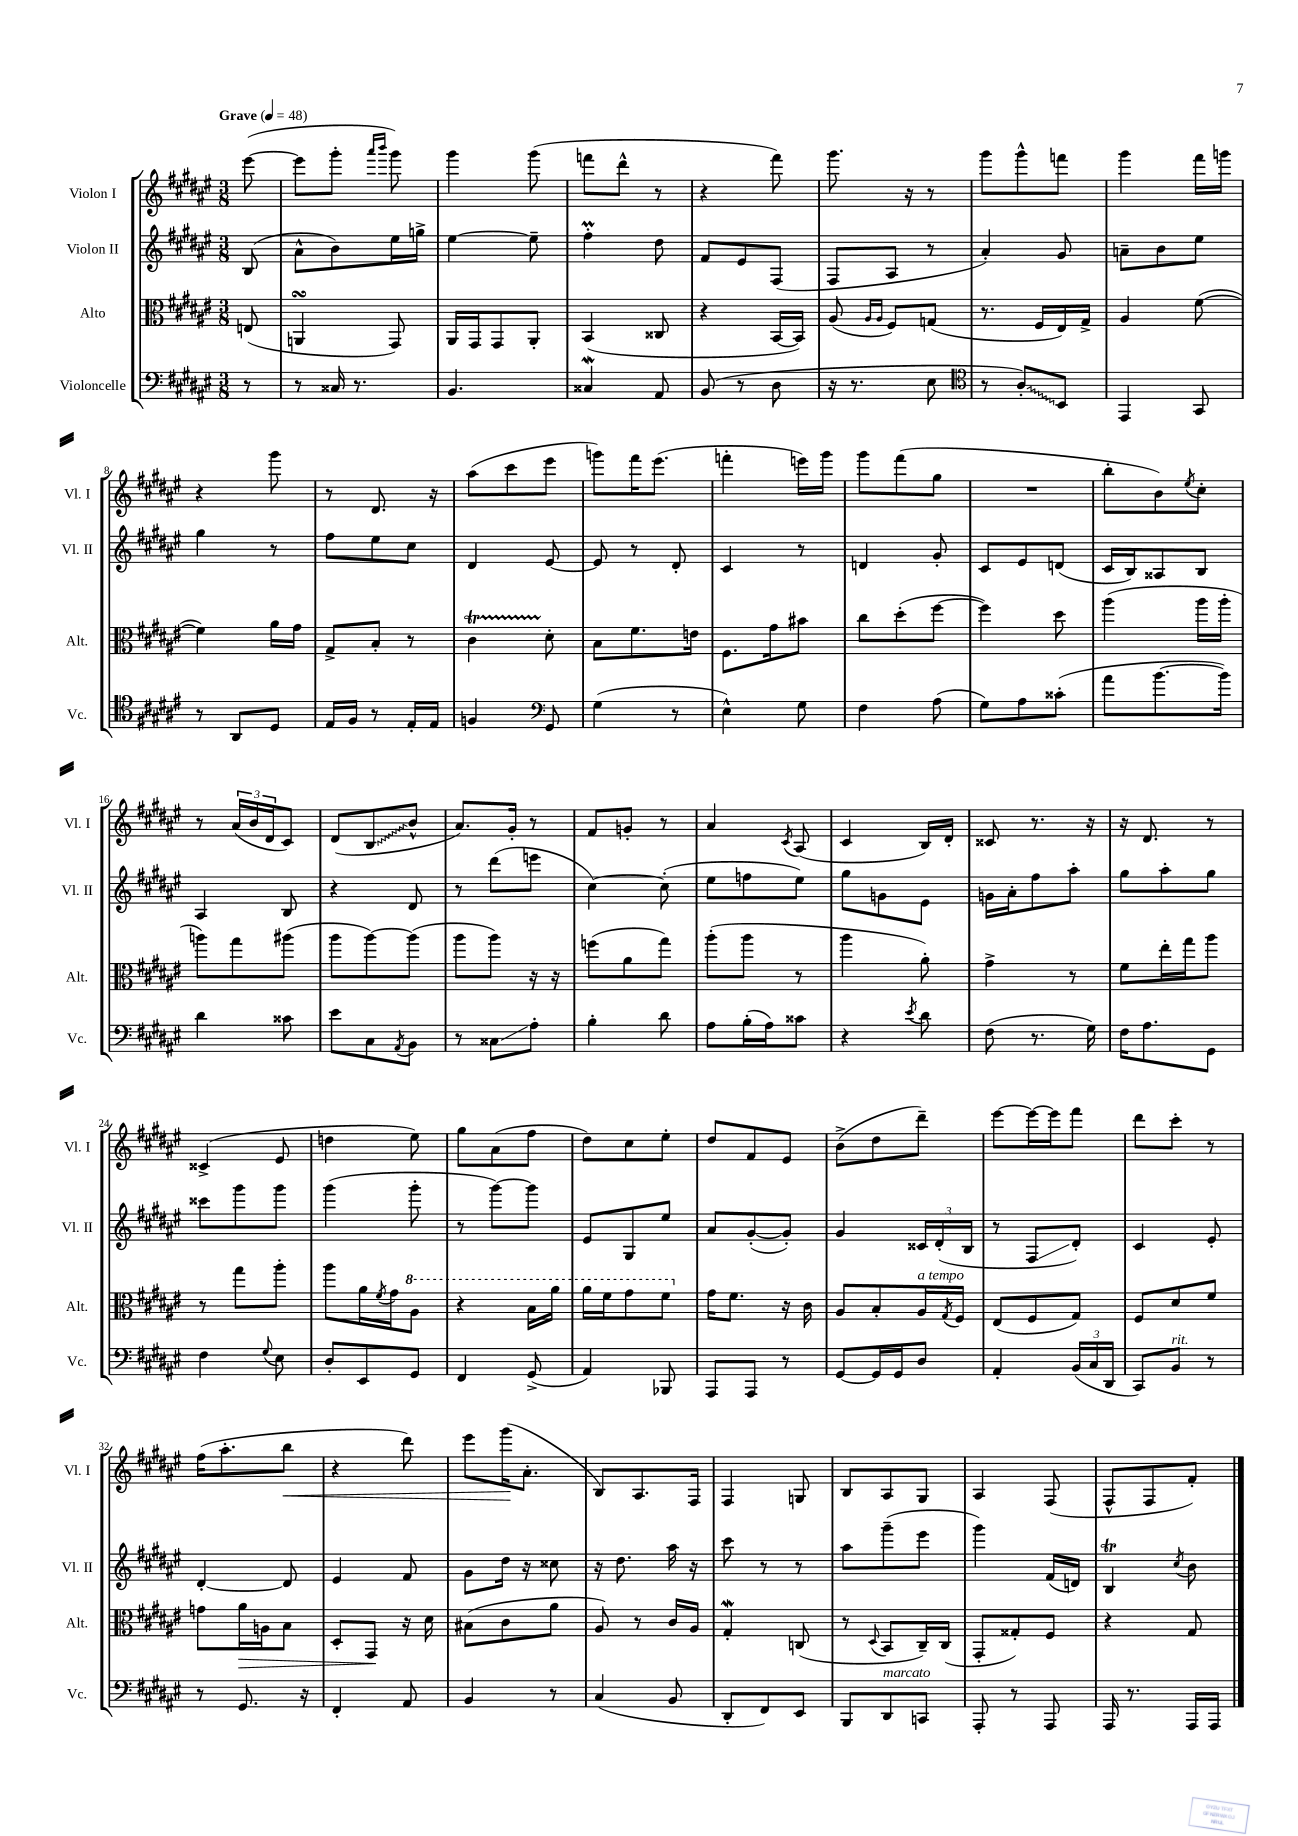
<<
\new StaffGroup <<
\new Staff = "s0" \with { instrumentName = "Violon I" shortInstrumentName = "Vl. I" } {
    \clef treble \key fis \major \numericTimeSignature \time 3/8 \partial 8 \tempo "Grave" 4 = 48
    eis'''8~( |
    eis'''8 gis'''8-. \grace { ais'''16 b'''16 } gis'''8) |
    gis'''4 gis'''8( |
    f'''8 dis'''8-^ r8 |
    r4 fis'''8) |
    gis'''8. r16 r8 |
    gis'''8 gis'''8-^ f'''8 |
    gis'''4 fis'''16 g'''16 |
    r4 gis'''8 |
    r8 dis'8. r16 |
    ais''8( cis'''8 eis'''8 |
    g'''8) fis'''16 eis'''8.( |
    f'''4-. e'''16) gis'''16 |
    gis'''8 fis'''8( gis''8 |
    R4. |
    b''8-. b'8) \acciaccatura { eis''8 } cis''8-. |
    r8 \tuplet 3/2 { ais'16( b'16 dis'16 } cis'8) |
    dis'8( \once \override Glissando.style = #'zigzag b8\glissando b'8-^ |
    ais'8.) gis'16-. r8 |
    fis'8 g'8-. r8 |
    ais'4 \acciaccatura { cis'8 } ais8( |
    cis'4 b16) dis'16-. |
    cisis'8 r8. r16 |
    r16 dis'8. r8 |
    cisis'4->( eis'8 |
    d''4 eis''8) |
    gis''8 ais'8( fis''8 |
    dis''8) cis''8 eis''8-. |
    dis''8 fis'8 eis'8 |
    b'8->( dis''8 dis'''8--) |
    eis'''8~ eis'''16~ eis'''16 fis'''8 |
    dis'''8 cis'''8-. r8 |
    fis''16( ais''8.-. b''8\< |
    r4 dis'''8) |
    eis'''8 gis'''16\!( ais'8.-. |
    b8) ais8. fis16 |
    fis4 g8 |
    b8 ais8 gis8 |
    ais4 fis8( |
    fis8-^ fis8 fis'8-.) \bar "|." |
}
\new Staff = "s1" \with { instrumentName = "Violon II" shortInstrumentName = "Vl. II" } {
    \clef treble \key fis \major \numericTimeSignature \time 3/8 \partial 8
    b8( |
    ais'8-^ b'8) eis''16 g''16-> |
    eis''4~ eis''8-- |
    fis''4-.\prall dis''8 |
    fis'8 eis'8 fis8( |
    fis8 ais8 r8 |
    ais'4-.) gis'8 |
    a'8-- b'8 eis''8 |
    gis''4 r8 |
    fis''8 eis''8 cis''8 |
    dis'4 eis'8~ |
    eis'8 r8 dis'8-. |
    cis'4 r8 |
    d'4 gis'8-. |
    cis'8 eis'8 d'8( |
    cis'16 b16) aisis8 b8 |
    ais4 b8 |
    r4 dis'8 |
    r8 dis'''8( e'''8 |
    cis''4~) cis''8-.( |
    eis''8 f''8 eis''8) |
    gis''8 g'8 eis'8 |
    g'16 ais'16-. fis''8 ais''8-. |
    gis''8 ais''8-. gis''8 |
    cisis'''8 gis'''8 gis'''8 |
    gis'''4( gis'''8-. |
    r8 gis'''8~) gis'''8 |
    eis'8 gis8 eis''8 |
    ais'8 gis'8~-.( gis'8-.) |
    gis'4 \tuplet 3/2 { cisis'16 dis'16-.( b16 } |
    r8 fis8\glissando dis'8-.) |
    cis'4 eis'8-. |
    dis'4~-. dis'8 |
    eis'4 fis'8 |
    gis'8 dis''16 r16 cisis''8 |
    r16 dis''8. ais''16 r16 |
    cis'''8 r8 r8 |
    ais''8 gis'''8--( eis'''8 |
    gis'''4) fis'16( d'16) |
    b4\trill \acciaccatura { cis''8 } b'8 \bar "|." |
}
\new Staff = "s2" \with { instrumentName = "Alto" shortInstrumentName = "Alt." } {
    \clef alto \key fis \major \numericTimeSignature \time 3/8 \partial 8
    e8( |
    a,4\turn gis,8) |
    ais,16 gis,16 gis,8 ais,8-. |
    b,4( cisis8 |
    r4 b,16~ b,16) |
    ais8( \grace { ais16 ais16 } fis8) g8( |
    r8. fis16 eis16) gis16-> |
    ais4 fis'8~( |
    fis'4) ais'16 gis'16 |
    gis8-> b8-. r8 |
    cis'4\startTrillSpan dis'8-.\stopTrillSpan |
    b8 fis'8. e'16 |
    fis8. gis'16 bis'8 |
    cis''8 dis''8-.( fis''8~ |
    fis''4) dis''8 |
    ais''4( ais''16 ais''16-. |
    a''8) gis''8 ais''8( |
    ais''8 ais''8~) ais''8( |
    ais''8 ais''8) r16 r16 |
    f''8( ais'8 gis''8) |
    ais''8-.( ais''8 r8 |
    ais''4 ais'8-.) |
    gis'4-> r8 |
    fis'8 eis''16-. gis''16 ais''8 |
    r8 gis''8 ais''8-. |
    ais''8 ais'16 \acciaccatura { fis'8 } gis'16 \ottava #1 ais'8 |
    r4 b'16 ais''16 |
    ais''16 fis''16 gis''8 fis''8 \ottava #0 |
    gis'16 fis'8. r16 cis'16 |
    ais8 b8-. ais16^\markup { \italic "a tempo" } \acciaccatura { gis8 } fis16 |
    eis8( fis8 gis8) |
    fis8 dis'8 fis'8 |
    g'8 ais'16\> a16 b8 |
    dis8-. gis,8\! r16 dis'16 |
    bis8( cis'8 ais'8 |
    ais8) r8 cis'16 ais16 |
    gis4-.\mordent c8( |
    r8 \appoggiatura { dis8 } b,8 cis16--) cis16( |
    gis,8-. gisis8-.) fis8 |
    r4 gis8 \bar "|." |
}
\new Staff = "s3" \with { instrumentName = "Violoncelle" shortInstrumentName = "Vc." } {
    \clef bass \key fis \major \numericTimeSignature \time 3/8 \partial 8
    r8 |
    r8 cisis16 r8. |
    b,4. |
    cisis4\mordent ais,8 |
    b,8( r8 dis8 |
    r16 r8. eis8 |
    \clef tenor r8 \once \override Glissando.style = #'zigzag ais8-.\glissando) b,8 |
    eis,4 gis,8 |
    r8 ais,8 dis8 |
    eis16 fis16 r8 eis16-. eis16 |
    f4 \clef bass gis,8 |
    gis4( r8 |
    eis4-^) gis8 |
    fis4 ais8( |
    gis8) ais8 cisis'8-.( |
    ais'8 b'8.~ b'16) |
    dis'4 cisis'8 |
    eis'8 cis8 \acciaccatura { ais,8 } b,8 |
    r8 cisis8\glissando ais8-. |
    b4-. dis'8 |
    ais8 b16-.( ais16) cisis'8 |
    r4 \acciaccatura { eis'8 } dis'8 |
    fis8( r8. gis16) |
    fis16 ais8. gis,8 |
    fis4 \appoggiatura { gis8 } eis8 |
    dis8-. eis,8 gis,8 |
    fis,4 gis,8->( |
    ais,4) bes,,8 |
    ais,,8 ais,,8 r8 |
    gis,8~ gis,16 gis,16 dis8 |
    ais,4-. \tuplet 3/2 { b,16( cis16 dis,16 } |
    cis,8) b,8^\markup { \italic "rit." } r8 |
    r8 gis,8. r16 |
    fis,4-. ais,8 |
    b,4 r8 |
    cis4( b,8 |
    dis,8-. fis,8) eis,8 |
    b,,8 dis,8^\markup { \italic "marcato" } c,8 |
    ais,,8-. r8 ais,,8 |
    ais,,16 r8. ais,,16 ais,,16 \bar "|." |
}
>>
>>
